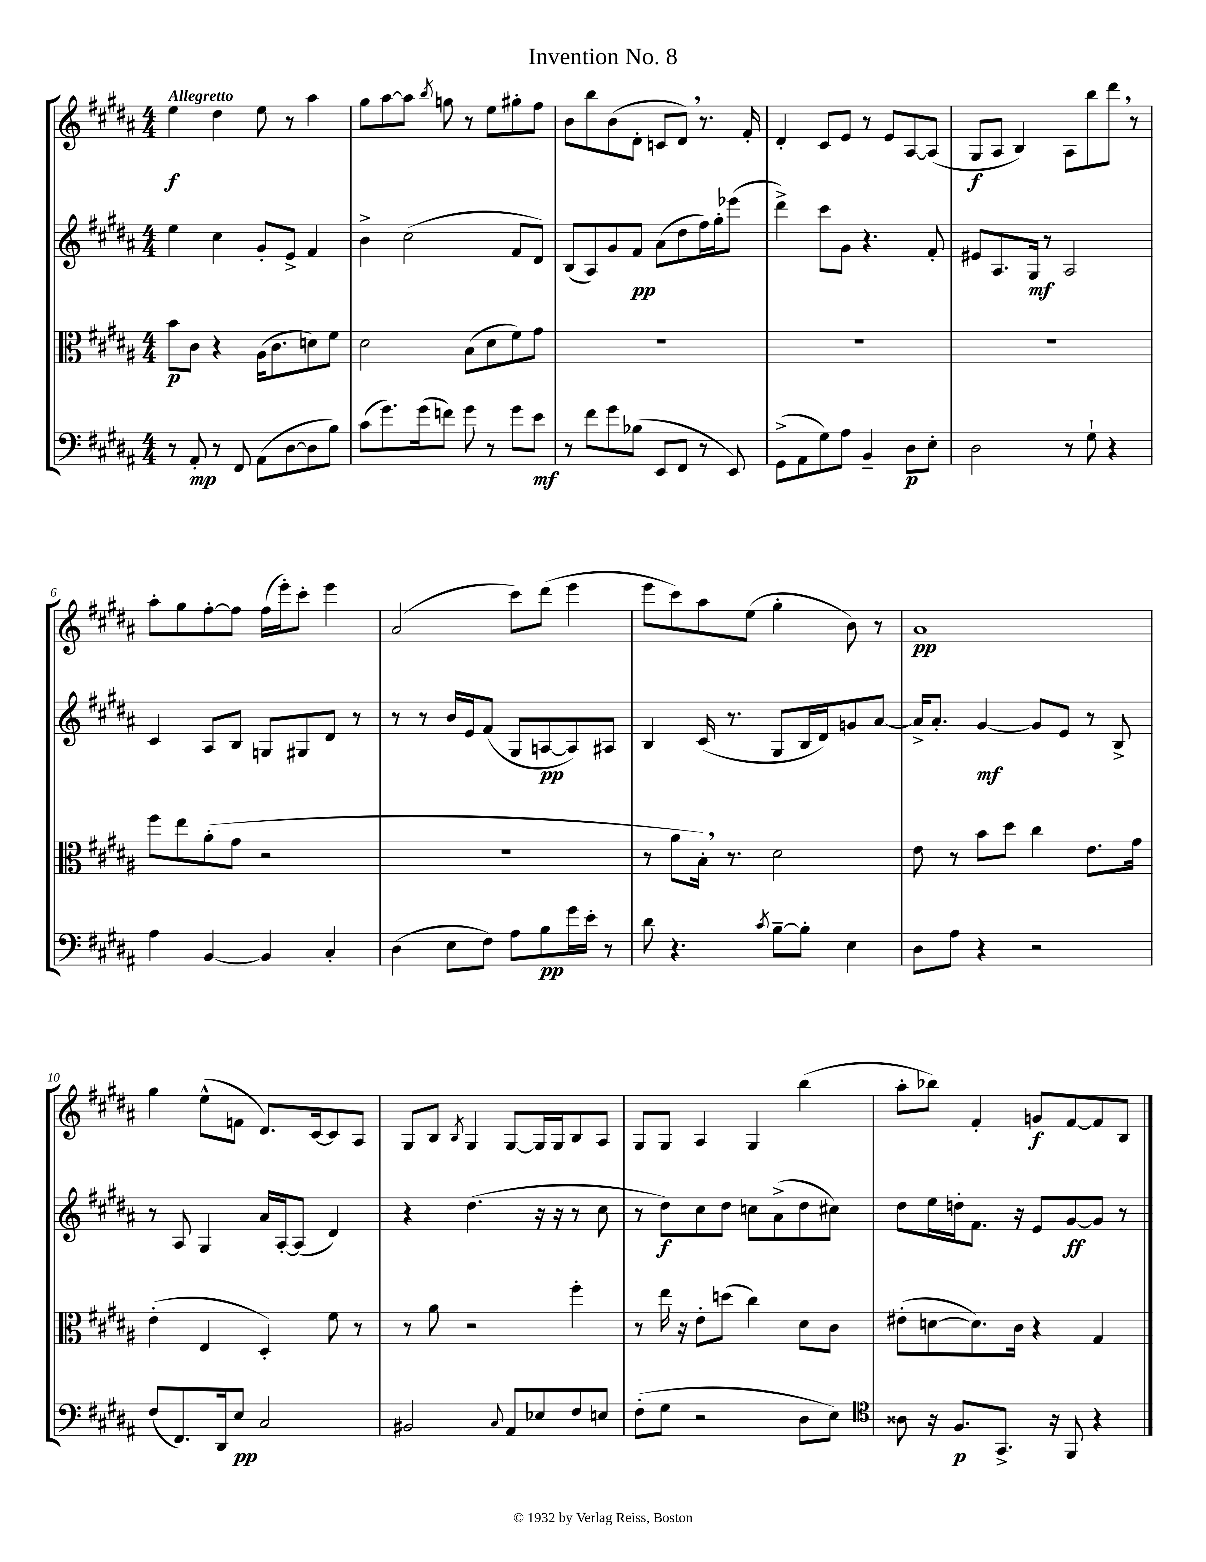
\header { title = "Invention No. 8" }
<<
\new StaffGroup <<
\new Staff = "s0" {
    \clef treble \key b \major \numericTimeSignature \time 4/4 \tempo "Allegretto"
    \autoBeamOff e''4\f dis''4 e''8 r8 ais''4 |
    gis''8[ ais''8~ ais''8] \acciaccatura { b''8 } g''8 r8 e''8[ gis''8-. fis''8] |
    b'8[ b''8 b'8( dis'8]-. c'8[ dis'8]) \breathe r8. fis'16-. |
    dis'4-. cis'8[ e'8] r8 e'8[ ais8~ ais8]( |
    gis8[\f ais8] b4) ais8[ b''8 dis'''8] \breathe r8 |
    ais''8[-. gis''8 fis''8~-. fis''8] fis''16[( e'''16-.) cis'''8]-. e'''4 |
    ais'2( cis'''8[) dis'''8]( e'''4 |
    e'''8[ cis'''8) ais''8 e''8]( gis''4-. b'8) r8 |
    ais'1\pp |
    gis''4 e''8[-^( f'8] dis'8.[) cis'16~ cis'8 ais8] |
    gis8[ b8] \acciaccatura { b8 } gis4 gis8[~ gis16 gis16 b8 ais8] |
    gis8[ gis8] ais4 gis4 b''4( |
    ais''8[-. bes''8]) fis'4-. g'8[\f fis'8~ fis'8 b8] \bar "|." |
}
\new Staff = "s1" {
    \clef treble \key b \major \numericTimeSignature \time 4/4
    \autoBeamOff e''4 cis''4 gis'8[-. e'8]-> fis'4 |
    b'4-> cis''2( fis'8[ dis'8]) |
    b8[( ais8) gis'8 fis'8]\pp ais'8[( dis''8 fis''16) gis''16-. ees'''8]( |
    dis'''4->) cis'''8[ gis'8] r4. fis'8-. |
    eis'8[ ais8. gis16]\mf r8 ais2 |
    cis'4 ais8[ b8] g8[ gis8 dis'8] r8 |
    r8 r8 b'16[ e'16 fis'8]( gis8[ a8~\pp a8) ais8] |
    b4 cis'16( r8. gis8[ b16 dis'16) g'8 ais'8]~ |
    ais'16[-> ais'8.]-. gis'4~\mf gis'8[ e'8] r8 b8-> |
    r8 ais8 gis4 ais'16[ ais16~-. ais8]( dis'4) |
    r4 dis''4.( r16 r16 r8 cis''8 |
    r8 dis''8[\f) cis''8 dis''8] c''8[ ais'8->( dis''8 cis''8]) |
    dis''8[ e''16 d''16-. fis'8.] r16 e'8[ gis'8~\ff gis'8] r8 \bar "|." |
}
\new Staff = "s2" {
    \clef alto \key b \major \numericTimeSignature \time 4/4
    \autoBeamOff b'8[\p cis'8] r4 ais16[( cis'8. d'8) fis'8] |
    dis'2 b8[( dis'8 fis'8) gis'8] |
    R1 |
    R1 |
    R1 |
    fis''8[ e''8 ais'8-.( gis'8] r2 |
    R1 |
    r8 ais'8[ b16]-.) \breathe r8. dis'2 |
    e'8 r8 b'8[ dis''8] cis''4 e'8.[ gis'16] |
    e'4-.( e4 dis4-.) fis'8 r8 |
    r8 ais'8 r2 fis''4-. |
    r8 e''16 r16 e'8[-. d''8]( cis''4) dis'8[ cis'8] |
    eis'8[-.( d'8~ d'8.) cis'16] r4 gis4 \bar "|." |
}
\new Staff = "s3" {
    \clef bass \key b \major \numericTimeSignature \time 4/4
    \autoBeamOff r8 ais,8-.\mp r8 fis,8 ais,8[( dis8~ dis8 b8]) |
    cis'8[( gis'8.) gis'16( f'8]) gis'8 r8 gis'8[ e'8]\mf |
    r8 fis'8[ gis'8 bes8]( e,8[ fis,8] r8 e,8) |
    gis,8[->( ais,8 gis8) ais8] b,4-- dis8[\p e8]-. |
    dis2 r8 gis8-! r4 |
    ais4 b,4~ b,4 cis4-. |
    dis4( e8[ fis8]) ais8[ b8\pp gis'16 e'16]-. r8 |
    dis'8 r4. \acciaccatura { cis'8 } b8[~-- b8]-. e4 |
    dis8[ ais8] r4 r2 |
    fis8[( fis,8.) dis,16 e8]\pp cis2 |
    bis,2 \appoggiatura { cis8 } ais,8[ ees8 fis8 e8] |
    fis8[-.( gis8] r2 dis8[ e8]) |
    \clef tenor aisis8 r16 fis8.[\p gis,8.]-> r16 fis,8 r4 \bar "|." |
}
>>
>>
